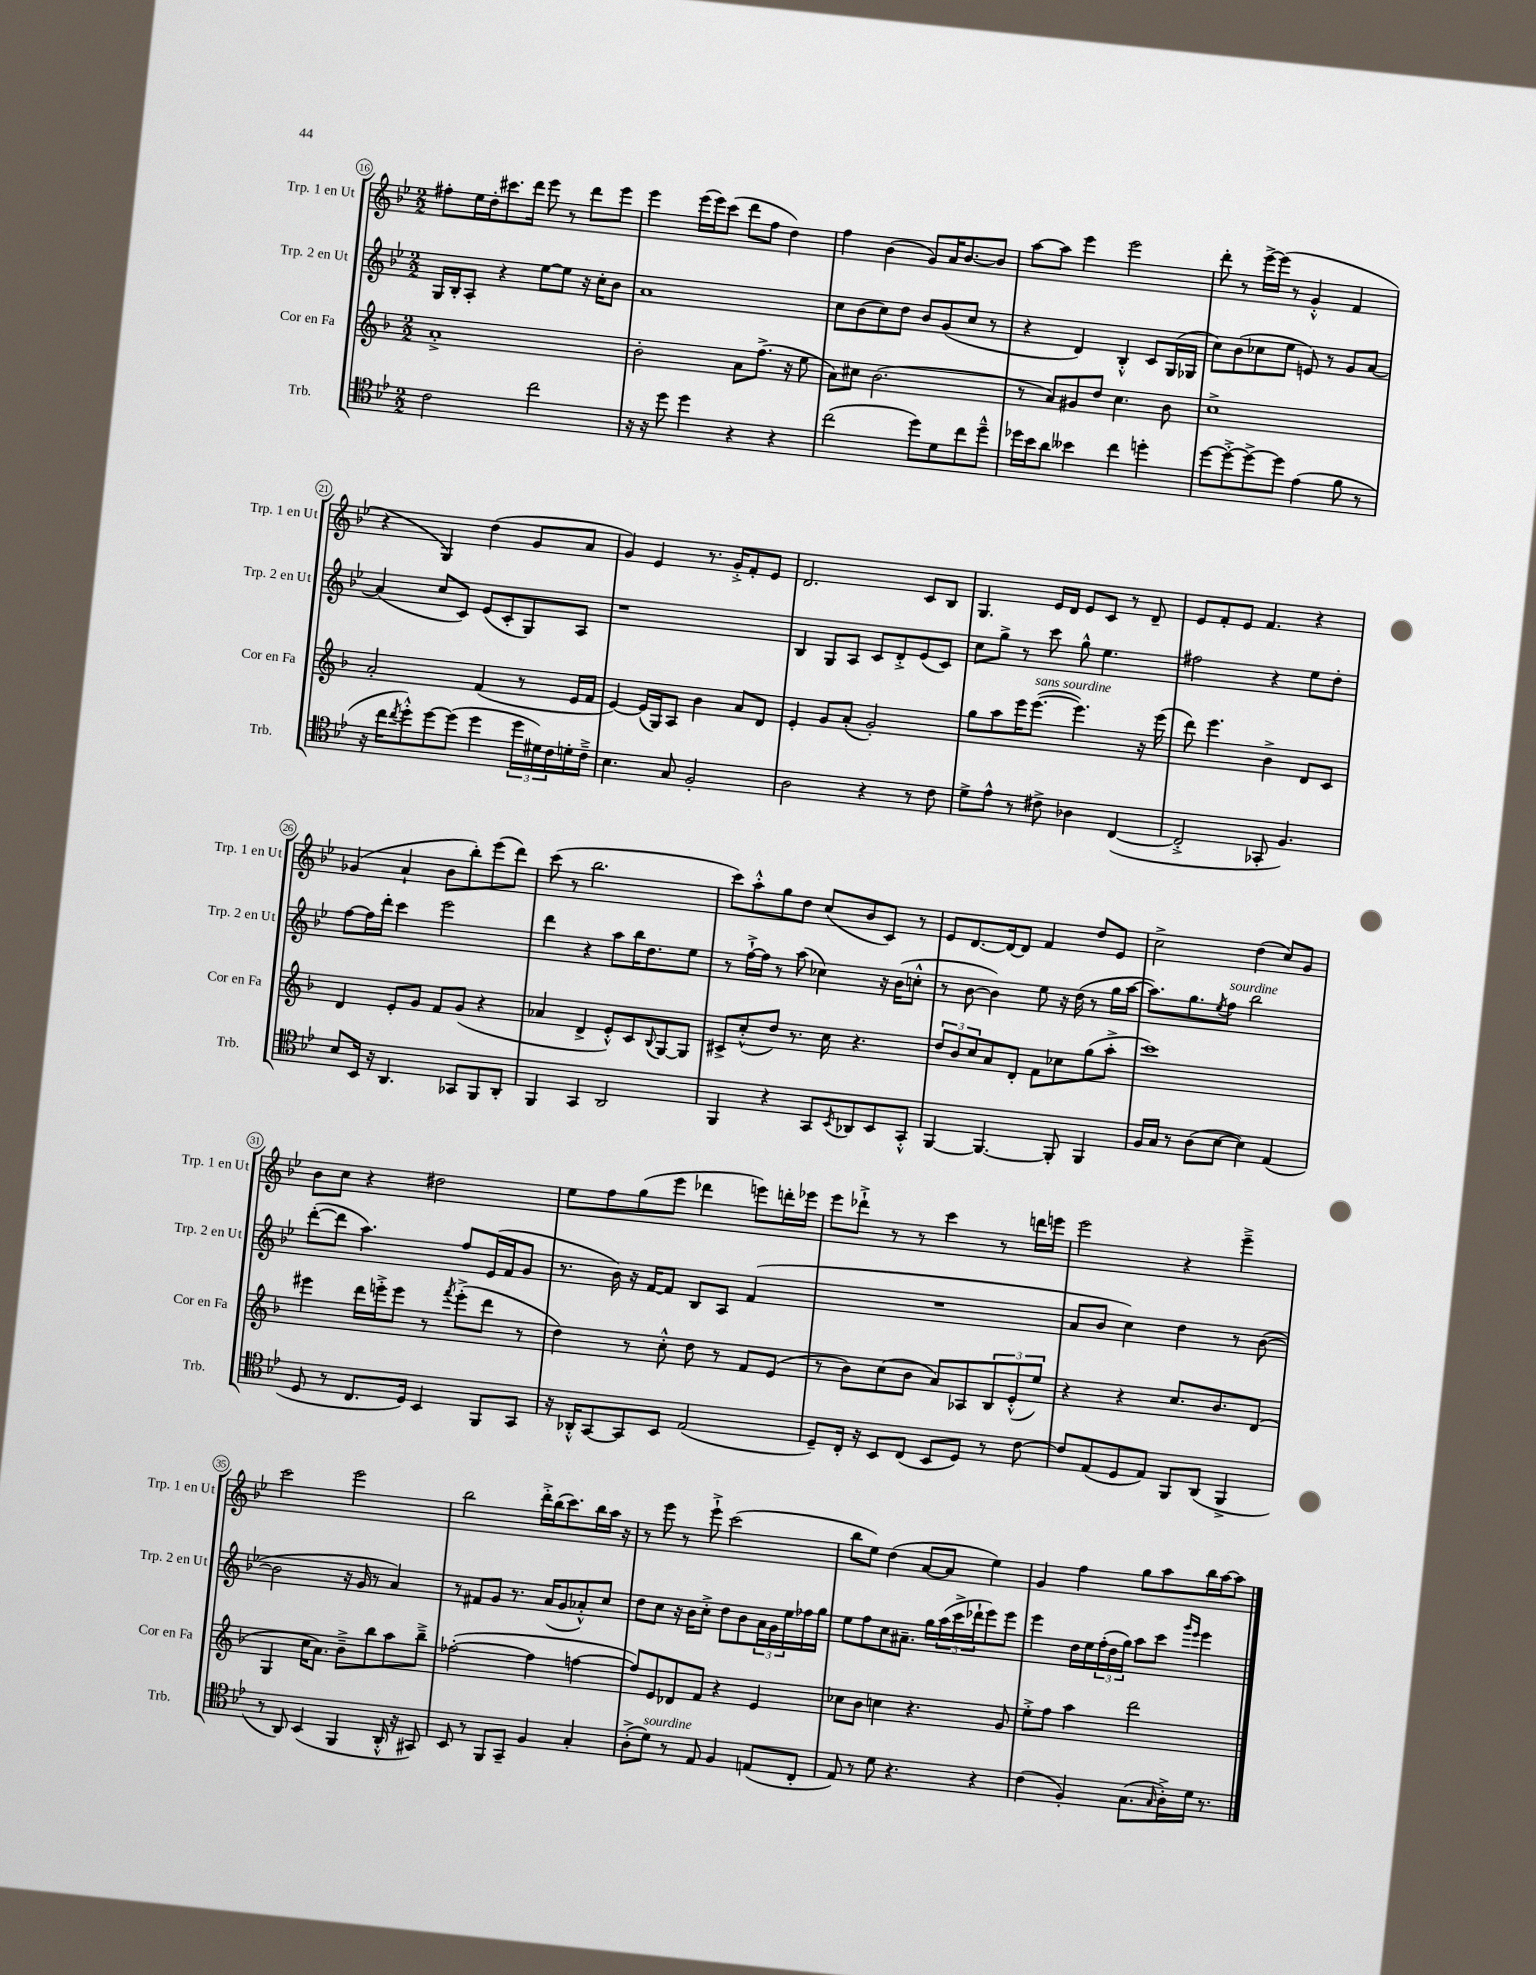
<<
\new StaffGroup <<
\new Staff = "s0" \with { instrumentName = "Trp. 1 en Ut" shortInstrumentName = "Trp. 1 en Ut" } {
    \clef treble \key bes \major \numericTimeSignature \time 2/2
    fis''8-. ees''16 d''16-. cis'''8. d'''16 ees'''8 r8 d'''8 ees'''8 |
    ees'''4 ees'''16( ees'''16) c'''8( d'''8 f''8 d''4) |
    f''4 bes'4( g'8) a'16 bes'8.~ bes'8 |
    a''8~ a''8 ees'''4 ees'''2 |
    d'''8-. r8 ees'''16~-> ees'''16( r8 g'4-.-^ f'4 |
    r4 g4) d''4( g'8 a'8 |
    g'4) ees'4 r8. g'16-.-> f'8-. ees'8 |
    d'2. c'8 bes8 |
    g4. ees'16 d'16 ees'8 c'8 r8 d'8-- |
    ees'8 f'8-. ees'8 f'4. r4 |
    ges'4( a'4-! bes'8 bes''8-.) ees'''8( d'''8) |
    c'''8( r8 bes''2. |
    c'''8) a''8-.-^ g''8 d''8 c''8( bes'8 c'8) r8 |
    ees'8 d'8.~ d'16~ d'8 f'4 d''8 ees'8 |
    c''2-> d''4( c''8) g'8 |
    bes'8 c''8 r4 dis''2 |
    ees''8 f''8 g''8( ees'''8 des'''4 e'''8) d'''16-. ees'''16 |
    ees'''8 des'''8-!-> r8 r8 c'''4 r8 d'''16 e'''16 |
    ees'''2 r4 ees'''4---> |
    c'''2 ees'''2 |
    bes''2 d'''16-.-> bes''16( c'''8.) bes''16 a''16 r16 |
    r8 ees'''8 r8 ees'''8-!-> c'''2( |
    bes''8 ees''8) d''4( a'8~ a'8 ees''4) |
    g'4 f''4 g''8 a''8 bes''16 a''16~ a''8 \bar "|." |
}
\new Staff = "s1" \with { instrumentName = "Trp. 2 en Ut" shortInstrumentName = "Trp. 2 en Ut" } {
    \clef treble \key bes \major \numericTimeSignature \time 2/2
    g16 bes16-. a8-. r4 ees''8~ ees''8 r16 c''16-. bes'8 |
    a'1 |
    c''8 bes'8( c''8) d''8 bes'8 g'8( c''8 r8 |
    r4 d'4) bes4-.-^ c'8 g16( ges16 |
    c''8) bes'8( ces''8 ees''8 e'8) r8 g'8 a'8~ |
    a'4( c''8 c'8) ees'8( c'8-. g8) a8 |
    r1 |
    bes4 g8 a8 c'8 d'8-.-> ees'8( c'8) |
    c''8 g''8-> r8 c'''8 g''8-^ ees''4. |
    fis''2 r4 ees''8 d''8-. |
    f''8~ f''16 d'''16-. c'''4 ees'''2 |
    d'''4 r4 a''8 bes''16 d''8. ees''8 |
    r8 f''16~-!-> f''16 r8 a''8( ces''4) r16 bes'16( c''8-.-^ |
    r8 bes'8~ bes'4) ees''8 r16 d''16( r8 g''16 a''16~ |
    a''8.) g''8. \acciaccatura { ees''8 } f''8^\markup { \italic "sourdine" } bes''2 |
    d'''8~-.( d'''8 a''4.) f''8 ees'16( f'16 g'8 |
    r8. bes'16) r16 f'16~ f'8 bes8 a8 f'4( |
    R1 |
    a'8 bes'8 c''4) d''4 r8 bes'8~( |
    bes'2 r16 g'16 r8 a'4) |
    r8 fis'8 g'8 r8. a'16( g'8 aes'8-.-^) c''8 |
    d''8 c''8 r16 bes'16 c''8-.-> d''8 bes'8 \tuplet 3/2 { a'16 g'16 ees''16 } fes''16 g''16 |
    ees''8 f''8 c''8 ais'8.-- g''16 \tuplet 3/2 { a''16( c'''16-> des'''16-! } ees'''8) ees'''8 |
    ees'''4 d''16 ees''16 \tuplet 3/2 { f''16-.( d''16 g''16) } a''8 c'''8 \grace { g'''16 ees'''16 } ees'''4 \bar "|." |
}
\new Staff = "s2" \with { instrumentName = "Cor en Fa" shortInstrumentName = "Cor en Fa" } {
    \clef treble \key f \major \numericTimeSignature \time 2/2
    a'1-.-> |
    bes'2-. a'8 f''8.->( r16 e''8 |
    a'8) cis''8 bes'2.( |
    r8 a'8) gis'8 d''8 c''4. bes'8 |
    c''1-> |
    a'2-. f'4( r8 e'16 f'16 |
    e'4~) e'16( g16) a8 bes'4 a'8 d'8 |
    e'4-. g'8 a'8-.( g'2-.) |
    g''8 a''8 e'''16 e'''8.~^\markup { \italic "sans sourdine" }( e'''4.) r16 e'''16( |
    d'''8) e'''4. bes'4-> d'8 c'8 |
    d'4 e'8-. g'8 f'8 g'8( r4 |
    aes'4 d'4-> e'8-.-^) c'8 \appoggiatura { bes8 } g8~ g8 |
    cis'8-> c''8-.-^( d''8) r8. c''16 r4. |
    \tuplet 3/2 { d''8 bes'8 c''8 } a'8 d'8-. f'8 ces''8 g''8( a''8-.-> |
    c'''1) |
    eis'''4 d'''16 e'''16-.-> e'''8 r8 \acciaccatura { f'''8 } e'''8-.->( d'''8 r8 |
    d''4) r8 c''8-.-^ d''8 r8 f'8 e'8( |
    r8 bes'8) c''8( bes'8 a'8) aes8 \tuplet 3/2 { bes8 e'8-.-^( e''8) } |
    r4 r4 c''8. bes'8. d'8( |
    g4 c''16 a'8.) bes'8---> bes''8 a''8 bes''8---> |
    fes''2~-.( fes''4 f''4~ |
    f''8) e'8 des'8 f'8 r4 e'4 |
    ces''8 bes'8 c''4 r4. g'8 |
    e''8-.-> f''8 a''4 d'''2 \bar "|." |
}
\new Staff = "s3" \with { instrumentName = "Trb." shortInstrumentName = "Trb." } {
    \clef tenor \key bes \major \numericTimeSignature \time 2/2
    c'2 c''2 |
    r16 r16 d''8 d''4 r4 r4 |
    c''2( d''8) d'8 c''8 d''8---^ |
    des''16 bes'16 a'8 beses'4 c''4 d''4-. |
    d''8~ d''8~-.-> d''8~-> d''8 ees'4( f'8 r8 |
    r16 c''16 \acciaccatura { c''8 } d''8-.-^) d''8~ d''8( d''4 \tuplet 3/2 { d''16 dis'16) c'16 } d'16-. c'16---> |
    bes4. g8 f2-. |
    a2 r4 r8 c'8 |
    d'8-> ees'8-^ r8 cis'8-> aes4 c4~( |
    c2-.-> ges,8-. f4.) |
    bes8 bes,16 r16 a,4. ges,8 f,8 a,8-. |
    f,4 g,4 a,2 |
    f,4 r4 g,8 \acciaccatura { bes,8 } aes,8 bes,8 g,8-.-^ |
    f,4~ f,4.~ f,8-. f,4 |
    f16 g16 r8 a8( bes8~ bes4) ees4( |
    d8 r8 c8. d16) bes,4 f,8 g,8 |
    r16 aes,16-.-^ g,8~ g,8 bes,8 ees2( |
    d8--) c16-. r16 bes,8 c8( bes,8 d8) r8 c'8~ |
    c'8 ees8( d8 ees8) f,8 a,8( f,4-> |
    r8 a,8) bes,4( f,4 a,16-.-^ r16 gis,8) |
    bes,8 r8 f,8 g,8-- f4 g4-. |
    a8-.->( d'8^\markup { \italic "sourdine" }) r8 ees8 f4 e8( c8-. |
    ees8) r8 d'8 r4. r4 |
    c'4( f4-.) g8.( \grace { g16 } a16-.->) d'16 r8. \bar "|." |
}
>>
>>
\layout { \context { \Score currentBarNumber = #16 \override BarNumber.stencil = #(make-stencil-circler 0.1 0.3 ly:text-interface::print) } }
